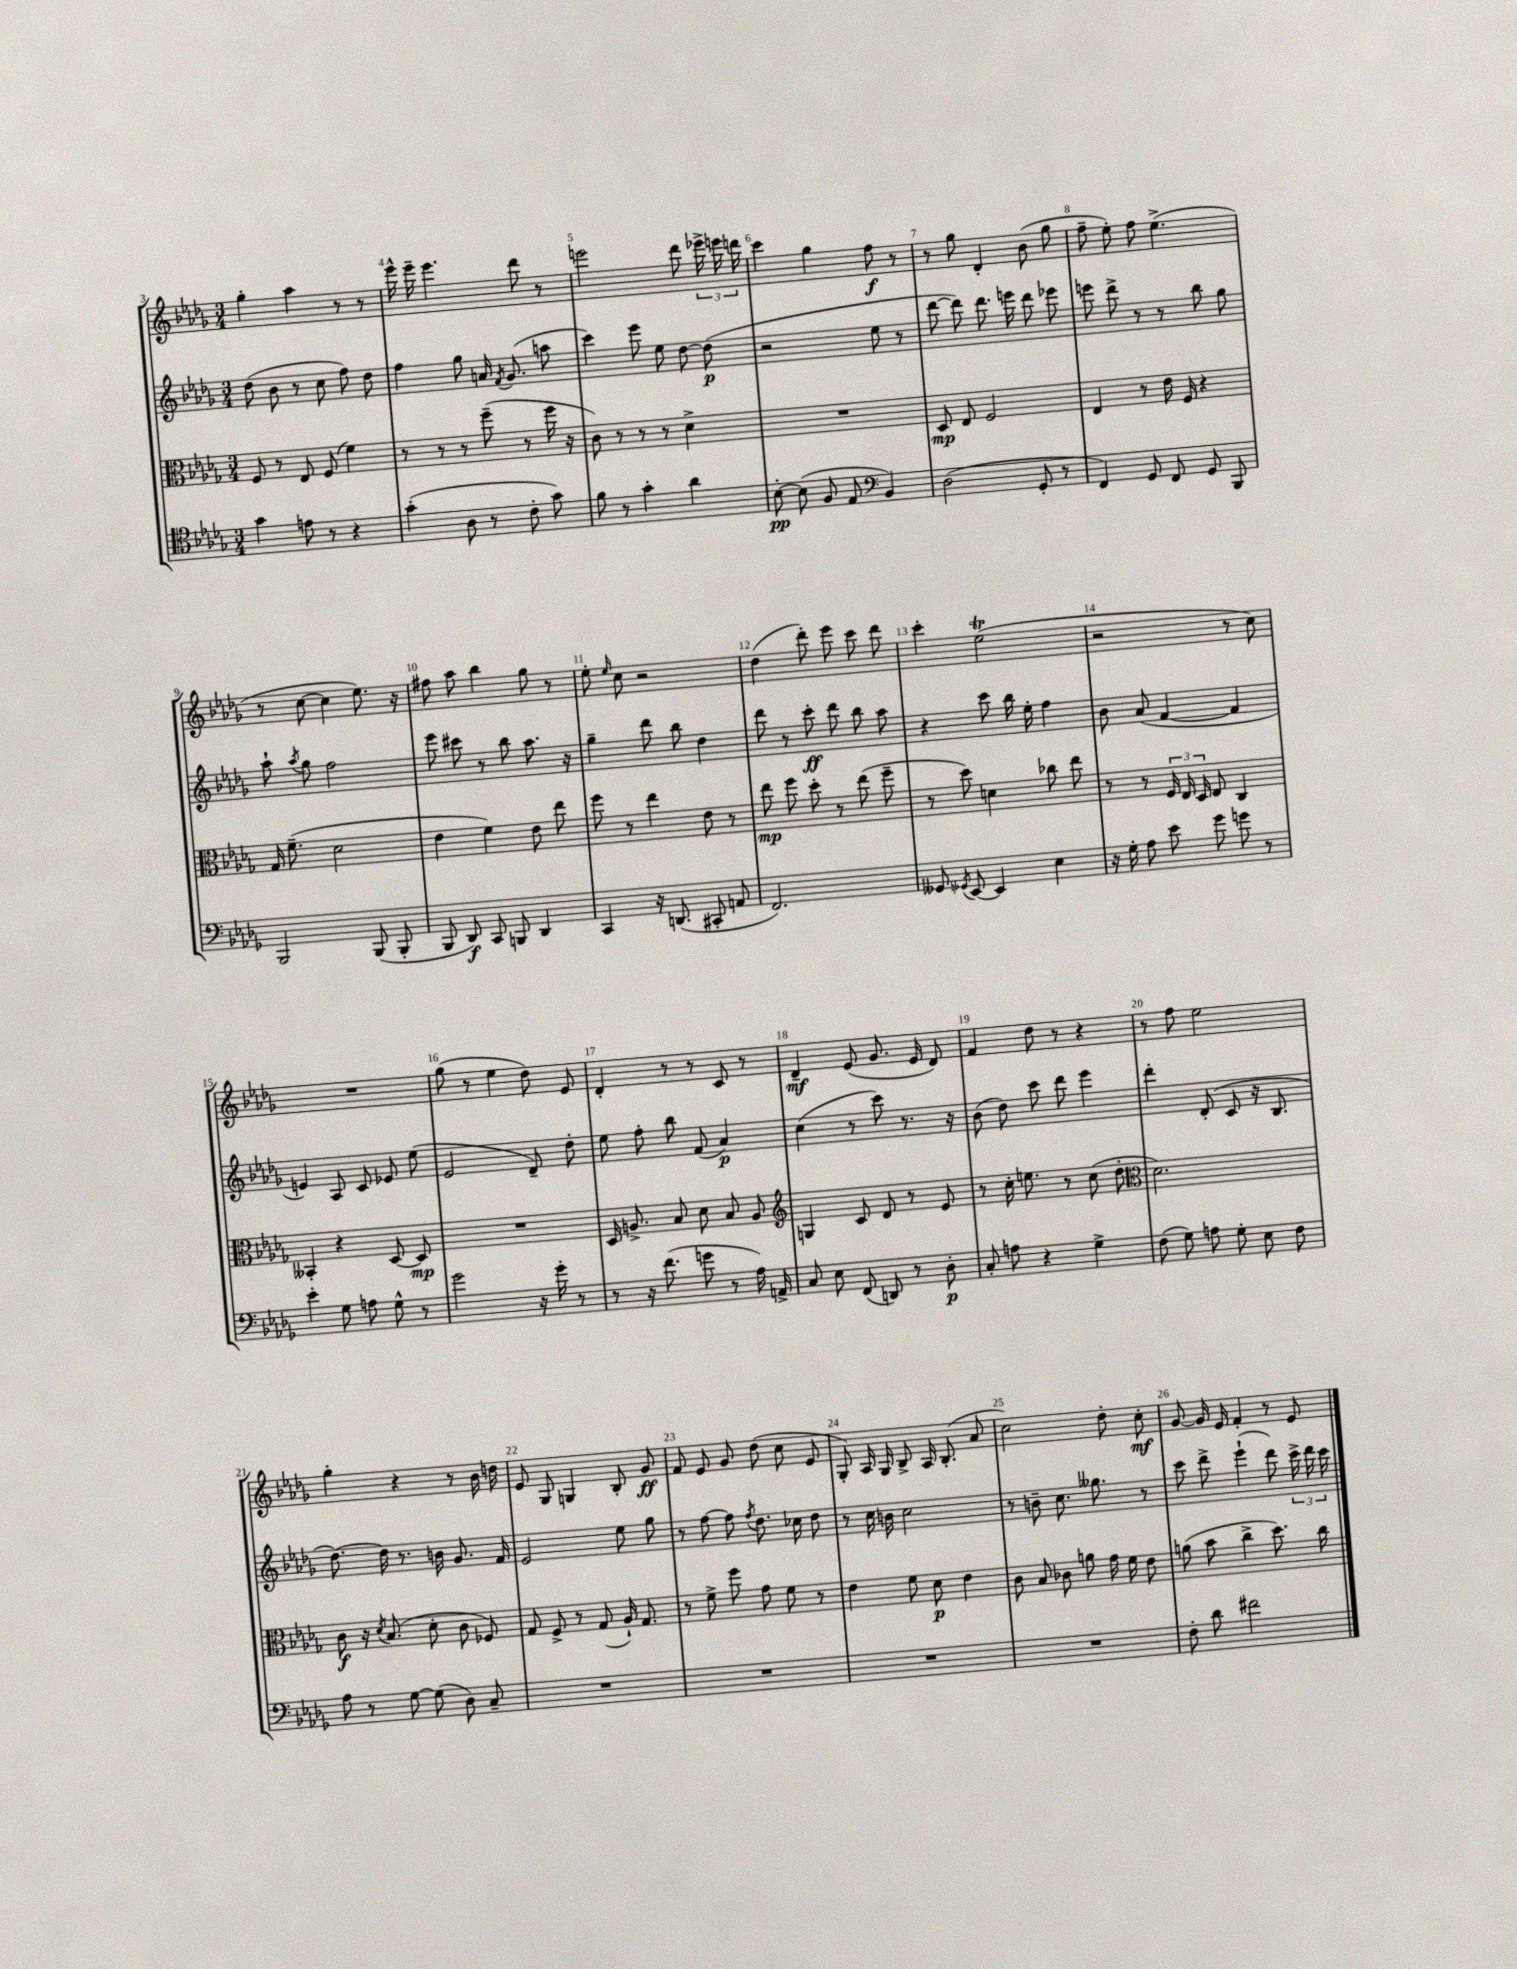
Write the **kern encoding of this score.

**kern	**kern	**kern	**kern
*staff4	*staff3	*staff2	*staff1
*clefC4	*clefC3	*clefG2	*clefG2
*k[b-e-a-d-g-]	*k[b-e-a-d-g-]	*k[b-e-a-d-g-]	*k[b-e-a-d-g-]
*M3/4	*M3/4	*M3/4	*M3/4
4g-	8F	(8dd-	4gg-'
.	8r	8b-	.
8e	8E-	8r	4aa-
8r	(8F	8cc	.
4r	4f)	8ff)	8r
.	.	8dd-	8r
=	=	=	=
(4g-'	8r	4ff	16eee-^^
.	.	.	16eee-~
.	8r	.	4.eee-
8A-	8r	8gg-	.
8r	(8ff~	16a	.
.	.	8qf	.
.	.	(8.g-	.
8c'	8r	.	8ddd-
8g-)	16ff	8aa	8r
.	16r	.	.
=	=	=	=
8f	8c)	4ccc)	2eee
8r	8r	.	.
4g-'	8r	8eee-	.
.	8r	8ee-	.
4a-	4d-^	[8dd-	8ddd-
.	.	(8dd-]	24eee-^
.	.	.	24eee
.	.	.	24ddd
=	=	=	=
[8B-'	2.r	2r	4ccc
(8B-]	.	.	.
8F	.	.	4gg-
8E-	.	.	.
*clefF4	*	*	*
4BB-)	.	8ee-	8ff
.	.	8r	8r
=	=	=	=
(2D-	8D-	[8ddd-	8r
.	8E-	8ddd-])	8gg-
.	2F	8.ddd-	4d-'
.	.	16eee	.
8GG-'	.	8ddd-	(8b-
8r	.	8eee-	8gg-
=	=	=	=
4FF)	4E-	8eee	8ff~
.	.	8ddd-^	8ee-')
8GG-	8r	8r	8ff
8FF	16e-	8r	(4.ee-^
.	16F	.	.
8GG-	4r	8bb-	.
8BBB-	.	8gg-	.
=	=	=	=
2BBB-	16G-	8aa-`	8r
.	(8.f~	.	.
.	.	8qaa-	.
.	.	8gg-	[8cc
.	2d-	2ff	4cc]
(8BBB-	.	.	8.ee-)
8BBB-'	.	.	.
.	.	.	16r
=	=	=	=
8BBB-	4e-	8eee-	8ff#
8DD-)	.	8ccc#	8aa-
8CC	4f)	8r	4bb-
8BBB	.	8bb-	.
4DD-	8e-	8.aa-	8gg-
.	8ee-	.	8r
.	.	16r	.
=	=	=	=
4CC	8ff	4gg-~	8ee-'
.	.	.	16qqee-
.	8r	.	8cc
16r	4ee-	8ddd-	2r
(8.DD	.	.	.
.	.	8bb-	.
8CC#'	8e-	4dd-	.
8AA	8r	.	.
=	=	=	=
2.FF)	8ee-	8ddd-	(4dd-
.	8ff	8r	.
.	8dd-'	8ccc'	8ddd-')
.	8r	8ddd-	8eee-
.	(8ee-	8bb-	8ccc
.	8ff~	8aa-	8ddd-
=	=	=	=
8GG--	8r	4r	4ccc'
8qGG-	.	.	.
[8EE-	8dd-)	.	.
4EE-]	4d	8ccc	(2ee-
.	.	16bb-	.
.	.	16ee-'	.
4E-	8cc-	4ff	.
.	8ee-	.	.
=	=	=	=
16r	8r	8b-	2r
16G-'	.	.	.
8A-	8r	(8a-	.
8e-	24F	[4f	.
.	24E-	.	.
.	24D-	.	.
8g-	8E-	.	.
8g	4C	4f]	8r
8r	.	.	8cc)
=	=	=	=
4e-'	4BB--'	4e)	2.r
8G-	4r	8A-	.
8A	.	8c	.
8G-^^	[8D-	8e-	.
8r	8D-]	(8ee-	.
=	=	=	=
2g-	2.r	2e-	(8gg-
.	.	.	8r
.	.	.	4ee-
16r	.	8d-~)	8dd-)
16g-'	.	.	.
8r	.	8dd-'	8e-
=	=	=	=
8r	16D-	8ee-	4d-'
.	8.A^	.	.
16r	.	8ff'	.
(8.f	.	.	.
.	8B-	8bb-	8r
8g	8d-	(8f	8r
8r	8B-	4a-)	8c
16A-)	8A	.	8r
16AA^	.	.	.
=	=	=	=
*	*clefG2	*	*
8C	4G	(4cc	4d-~
8E-	.	.	.
(8FF	8c	8r	(8e-
8DD)	8d-	8ccc)	8.g-
8r	8r	8.r	.
.	.	.	16e-
8D-'	8e-	.	8d-)
.	.	16r	.
=	=	=	=
8C'	8r	(8b-	4f
8A	16cc'	8dd-)	.
.	8.ee	.	.
4r	.	8ccc	8dd-
.	8r	8ddd-	8r
4G-^	(8cc	4eee-	4r
.	8dd-'	.	.
=	=	=	=
*	*clefC3	*	*
(8F	2.d-)	4ddd-'	8r
8G-)	.	.	8ff
8A	.	(8d-'	2ee-
8G-'	.	8c	.
8E-	.	16r	.
.	.	8.B-	.
8F	.	.	.
=	=	=	=
8A-	8c	[8.dd-)	4gg-'
8r	16r	.	.
.	8qd-	.	.
.	(8.B-	16dd-]	.
[8G-	.	8.r	4r
(8G-]	8d-'	.	.
.	.	16b	.
8D-)	8c	8.g-	8r
8C~	8F-)	.	16b-
.	.	16f	16dd
=	=	=	=
2.r	8G-	2e-	8e-
.	8F^	.	8G-
.	8r	.	4G
.	(8G-	.	.
.	16A-`)	8ee-	8B-'
.	8.G-	.	.
.	.	8gg-	8g-
=	=	=	=
2.r	8r	8r	8f
.	8f^	[8ff	8e-
.	8ff	8ff]	8g-
.	.	8qff	.
.	8g-	8.dd-	(8dd-
.	8f	.	8cc
.	.	16cc-	.
.	8r	8dd-	8e-
=	=	=	=
2.r	4e-	8r	8G-')
.	.	16cc	16A-
.	.	16b	16G-
.	8f	2cc	8B-^
.	8d-	.	16A-
.	.	.	(8.B-'
.	4e-	.	.
.	.	.	8a-
=	=	=	=
2.r	8c	8r	2cc)
.	8B-	8b~	.
.	8c-	8.cc	.
.	8a	.	.
.	.	8.gg--	.
.	16g-	.	8dd-'
.	16f	.	.
.	8e-	8r	8cc'
=	=	=	=
8F'	(8a	8ccc	[8g-
8d-	8b-	8ddd-^	16g-]
.	.	.	16e-
2f#	4cc^	(4eee-`	4f'
.	8.dd-)	8ddd-)	8r
.	.	24ccc^	8e-
.	.	24ddd-	.
.	16cc	.	.
.	.	24ccc	.
==	==	==	==
*-	*-	*-	*-
